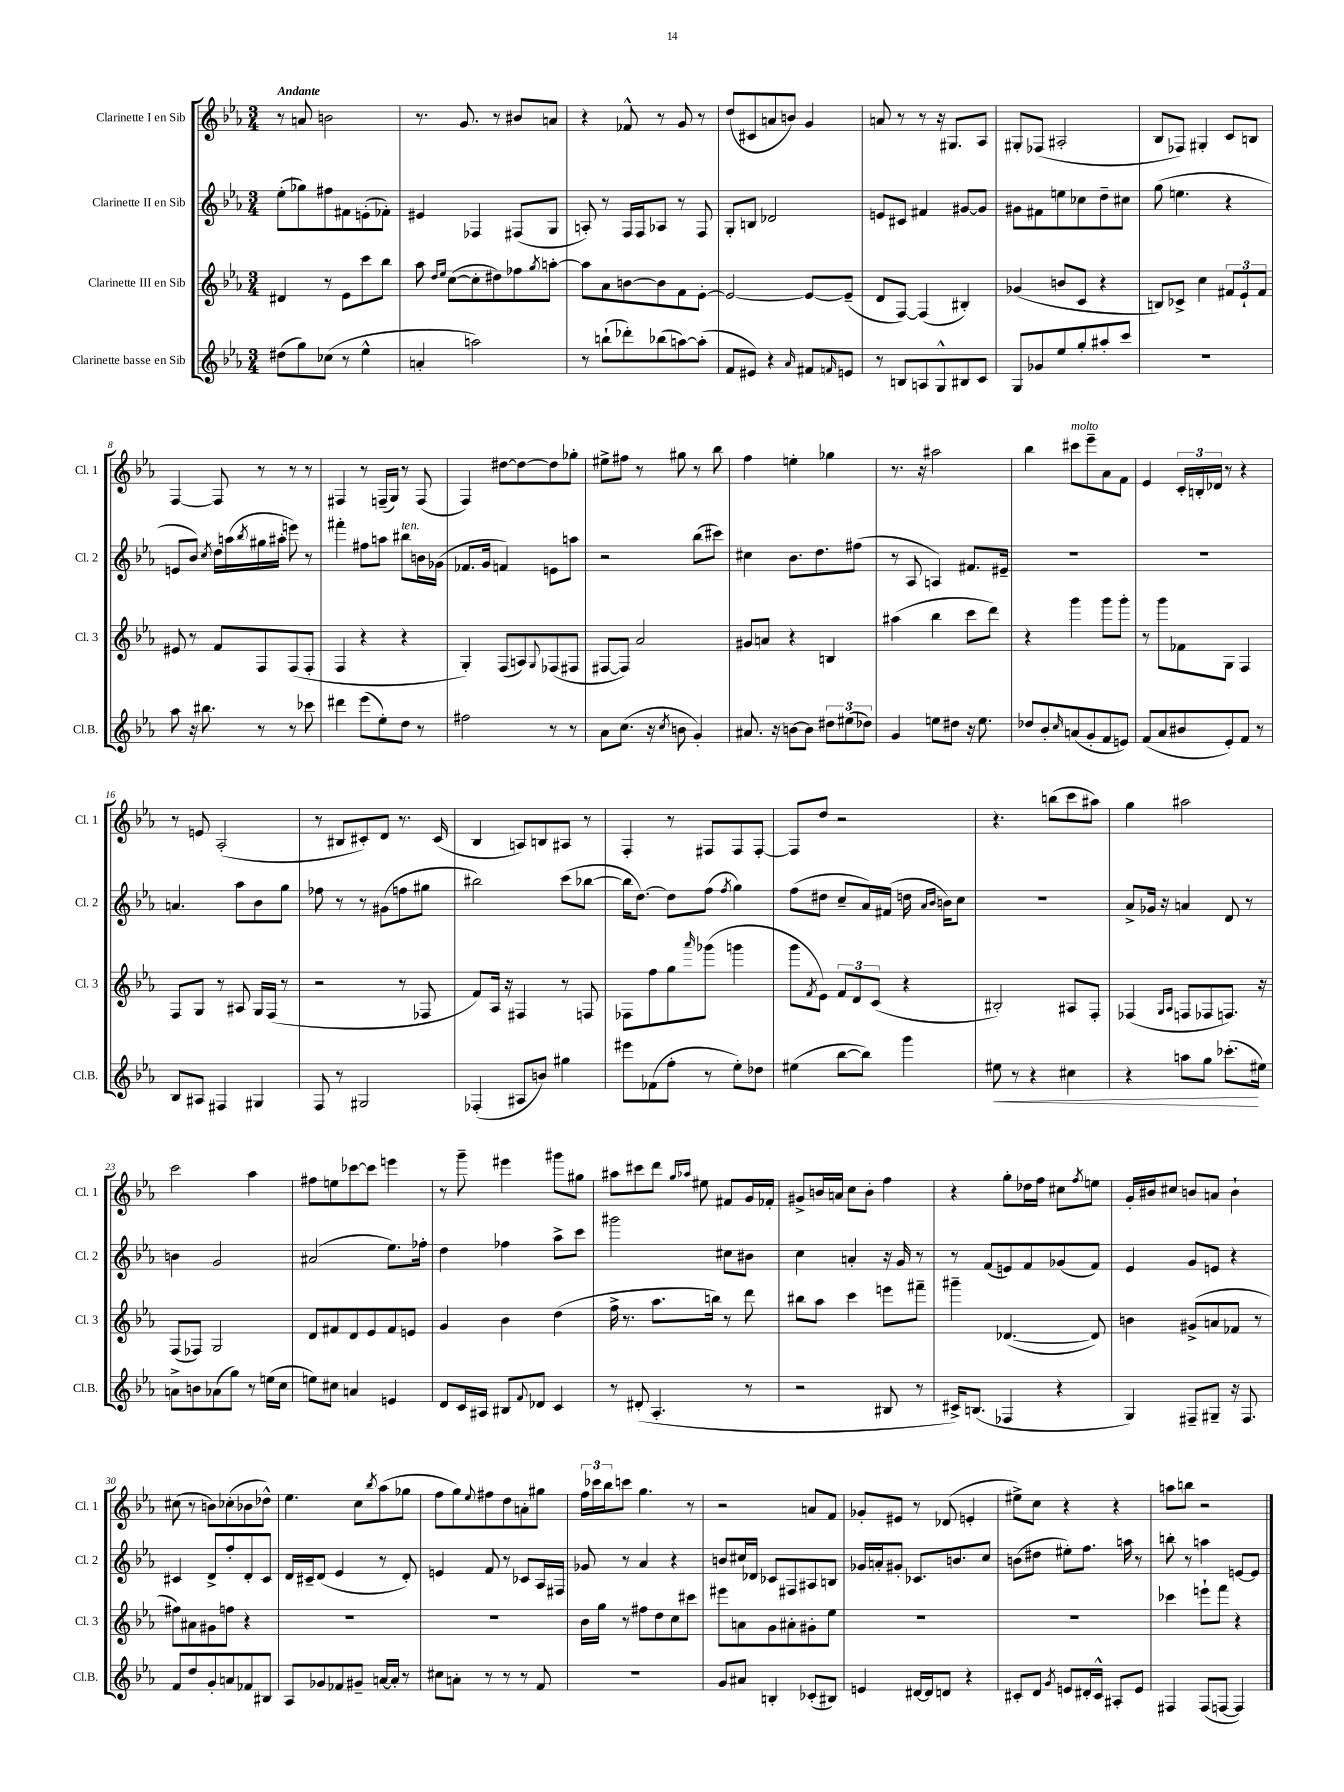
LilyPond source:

<<
\new StaffGroup <<
\new Staff = "s0" \with { instrumentName = "Clarinette I en Sib" shortInstrumentName = "Cl. 1" } {
    \clef treble \key ees \major \numericTimeSignature \time 3/4 \tempo "Andante"
    r8 a'8 b'2 |
    r8. g'8. r8 bis'8 a'8 |
    r4 fes'8-^ r8 g'8 r8 |
    d''8( cis'8 a'8 b'8) g'4 |
    a'8 r8 r8 r16 gis8. aes8 |
    gis8-. fes8( ais2-. |
    bes8 fes8) gis4-. c'8 b8 |
    f4~ f8 r8 r8 r8 |
    fis4 r8 f16--( g16) r8 f8( |
    f4) dis''8~ dis''8~ dis''8 ges''8-. |
    eis''8-> fis''8 r8 gis''8 r8 bes''8 |
    f''4 e''4-. ges''4 |
    r8. r16 ais''2 |
    bes''4 cis'''8^\markup { \italic "molto" } ees'''8-- aes'8 f'8 |
    ees'4 \tuplet 3/2 { c'16-. b16-. des'16 } r8 r4 |
    r8 e'8 aes2-.( |
    r8 bis8 cis'8-.) d'8 r8. cis'16( |
    bes4 a8) b8 ais8 r8 |
    f4-. r8 fis8 fis8 fis8~-. |
    fis8 d''8 r2 |
    r4. b''8( c'''8 ais''8) |
    g''4 ais''2 |
    c'''2 aes''4 |
    fis''8 e''8 ces'''8~ ces'''8 e'''4 |
    r8 g'''8-- eis'''4 gis'''8 gis''8 |
    ais''8 cis'''8 d'''8 \grace { g''16 aes''16 } eis''8 fis'8 g'16 fes'16-. |
    gis'8-> b'16 a'16 c''8 b'8-. f''4 |
    r4 g''8-. des''16 f''16 cis''8 \acciaccatura { f''8 } e''8 |
    g'16-. bis'16 cis''8 b'8 a'8 b'4-! |
    cis''8( r8 b'8) ces''8-.( bes'8 des''8-^) |
    ees''4. c''8 \acciaccatura { bes''8 } aes''8( ges''8 |
    f''8 g''8) \appoggiatura { ees''8 } fis''8 d''8 a'8-. gis''8 |
    \tuplet 3/2 { f''16 ces'''16 bes''16 } c'''8 g''4. r8 |
    r2 a'8 f'8 |
    ges'8-. eis'8 r8 des'8( e'4-. |
    eis''8->) c''8 r4 r4 |
    a''8 b''8 r2 \bar "|." |
}
\new Staff = "s1" \with { instrumentName = "Clarinette II en Sib" shortInstrumentName = "Cl. 2" } {
    \clef treble \key ees \major \numericTimeSignature \time 3/4
    ees''8-.( ges''8) fis''8 fis'8 e'8-.( fes'8-.) |
    eis'4 fes4 fis8( g8 |
    a8-.) r8 f16 f16 aes8 r8 f8 |
    g8-. b8 des'2 |
    e'8 cis'8 fis'4 gis'8~ gis'8 |
    gis'8 fis'8 e''8 ces''8 d''8-- cis''8 |
    g''8( e''4. r4 |
    e'8 bes'8) \acciaccatura { c''8 } d''16 a''16( \acciaccatura { bes''8 } gis''16 ais''16-. e'''8) r8 |
    fis'''4-. fis''8 a''8 bis''8^\markup { \italic "ten." } b'16 ges'16( |
    fes'8. g'16 f'4) e'8 a''8 |
    r2 bes''8( cis'''8) |
    cis''4 bes'8. d''8. fis''8( |
    r8 aes8 a4) fis'8. eis'16-- |
    R2. |
    R2. |
    a'4. aes''8 bes'8 g''8 |
    fes''8 r8 r8 gis'8( f''8 gis''8 |
    bis''2) c'''8( bes''8~ |
    bes''16 d''8.~) d''8 f''8( \acciaccatura { f''8 } g''4) |
    f''8( dis''8 c''8-- aes'16) fis'16( d''16 \grace { aes'16 bes'16 } b'16) c''8 |
    R2. |
    aes'8-> ges'16 r16 a'4 d'8 r8 |
    b'4 g'2 |
    ais'2( ees''8.) fes''16-. |
    d''4 fes''4 aes''8-> c'''8 |
    gis'''2 cis''8 bis'8 |
    c''4 a'4-. r16 g'16 r8 |
    r8 f'8( e'8) f'8 ges'8( f'8) |
    ees'4 g'8 e'8 r4 |
    cis'4 d'8-> f''8-. d'8-. cis'8 |
    d'16 cis'16-- d'8( ees'4 r8 d'8-.) |
    e'4 f'8 r8 ces'8 aes16 fis16 |
    ges'8 r8 aes'4 r4 |
    b'8 cis''16 des'16 ces'8 fis8 ais8 b8 |
    ges'16 a'16-. gis'8-. ces'8. b'8. c''8 |
    b'8( dis''8 eis''8-.) f''8. a''16 r8 |
    b''8-. r8 a''4 e'8~ e'8 \bar "|." |
}
\new Staff = "s2" \with { instrumentName = "Clarinette III en Sib" shortInstrumentName = "Cl. 3" } {
    \clef treble \key ees \major \numericTimeSignature \time 3/4
    dis'4 r8 ees'8 c'''8 bes''8 |
    aes''8 \grace { d''16 ees''16 } c''8~( c''8-. dis''8) fes''8 \acciaccatura { g''8 } a''8~-. |
    a''8 aes'8 b'8~ b'8 f'8 ees'8~-. |
    ees'2~ ees'8~ ees'8--( |
    d'8 f8~) f4( bis4-.) |
    ges'4( b'8 c'8 r4 |
    b8) ces'8-> c''4 \tuplet 3/2 { fis'8 ees'8-! fis'8 } |
    eis'8 r8 f'8 f8 f8( f8-. |
    f4 r4 r4 |
    g4-.) f8( a8) \appoggiatura { g8 } fes8( fis8 |
    fis8~ fis8) aes'2 |
    gis'8 a'8 r4 b4 |
    ais''4( bes''4 c'''8 d'''8) |
    r4 g'''4 g'''8 g'''8-. |
    r8 g'''8 fes'8 g8 f4 |
    f8 g8 r8 ais8 g16 f16( r8 |
    r2 r8 fes8 |
    f'8) aes16 r16 fis4 r8 f8 |
    fes8 f''8 g''8 \grace { aes'''16 } ges'''8( g'''4 |
    g'''8 \acciaccatura { f'8 } ees'8) \tuplet 3/2 { f'8 d'8 c'8( } r4 |
    bis2-.) ais8 f8-. |
    fes4( \grace { g16 aes16 } f8 fes8 f8.) r16 |
    f8( fes8) g2 |
    d'8 fis'8 d'8 ees'8 fis'8 e'8 |
    g'4 bes'4 d''4( |
    f''16-> r8. aes''8. b''16) r8 d'''8 |
    bis''8 aes''8 c'''4 e'''8 fis'''8-- |
    gis'''4-- des'4.~( des'8) |
    b'4 gis'8->( a'8 fes'8 r8 |
    fis''8) ais'8 gis'8 f''8 r4 |
    R2. |
    R2. |
    bes'16 g''16 r8 fis''8 d''8 c''8 cis'''8 |
    eis'''8 a'8 g'8 ais'8-. gis'8-. ees''8 |
    R2. |
    R2. |
    ces'''4 e'''8-! f'''8 r4 \bar "|." |
}
\new Staff = "s3" \with { instrumentName = "Clarinette basse en Sib" shortInstrumentName = "Cl.B." } {
    \clef treble \key ees \major \numericTimeSignature \time 3/4
    dis''8( g''8) ces''8( r8 ees''4-^ |
    a'4-. a''2) |
    r8 b''8-!( des'''8-.) bes''8( a''8~) a''8-.( |
    f'8 eis'8) r4 \grace { aes'16 } fis'8 \grace { f'16 } e'8 |
    r8 b8 a8 g8-^ bis8 c'8 |
    g8 ges'8 ees''8 g''8-. ais''8-. c'''8 |
    R2. |
    aes''8 r16 bis''8. r8 r8 ces'''8 |
    dis'''4 ees'''8( ees''8-.) d''8 r8 |
    fis''2 r8 r8 |
    aes'8 c''8.( r16 \acciaccatura { c''8 } b'8 g'4-.) |
    ais'8. r16 b'8~ b'8 \tuplet 3/2 { dis''8 eis''8( des''8) } |
    g'4 e''8 dis''8 r16 e''8. |
    des''8 bes'8-. \grace { c''16 } a'8( g'8-. f'8 e'8) |
    f'8( aes'8 bis'8 ees'8-.) f'8 r8 |
    bes8 ais8 fis4 gis4 |
    f8 r8 gis2 |
    fes4-.( ais8 b'8) gis''4 |
    eis'''8 fes'8( f''8-. r8 ees''8-.) des''8 |
    eis''4( bes''8~ bes''8) g'''4 |
    eis''8\< r8 r4 cis''4 |
    r4 a''8 g''8 ces'''8.-.\!( eis''16) |
    a'8-> b'8 aes'8( g''8) r8 e''16( c''16 |
    e''8) cis''8 a'4 e'4 |
    d'8 c'16 ais16 bis8 \appoggiatura { f'8 } des'8 c'4 |
    r8 dis'8-.( aes4.-. r8 |
    r2 bis8 r8 |
    cis'16->) b8.( fes4 r4 |
    g4) fis8-- gis8-- r16 fis8. |
    f'8 d''8 g'8-. a'8 fes'8 bis8 |
    aes8 ges'8 fes'8 gis'8-- a'16~ a'16-. r8 |
    cis''8 a'8-. r8 r8 r8 f'8 |
    R2. |
    g'8 ais'8 b4-. ces'8-.( bis8) |
    e'4 dis'16~ dis'16 d'8 r4 |
    cis'8-. d'8 \acciaccatura { g'8 } e'8 dis'16-. cis'16-^ ais8-. e'8 |
    fis4 fis8( f8~ f4) \bar "|." |
}
>>
>>
